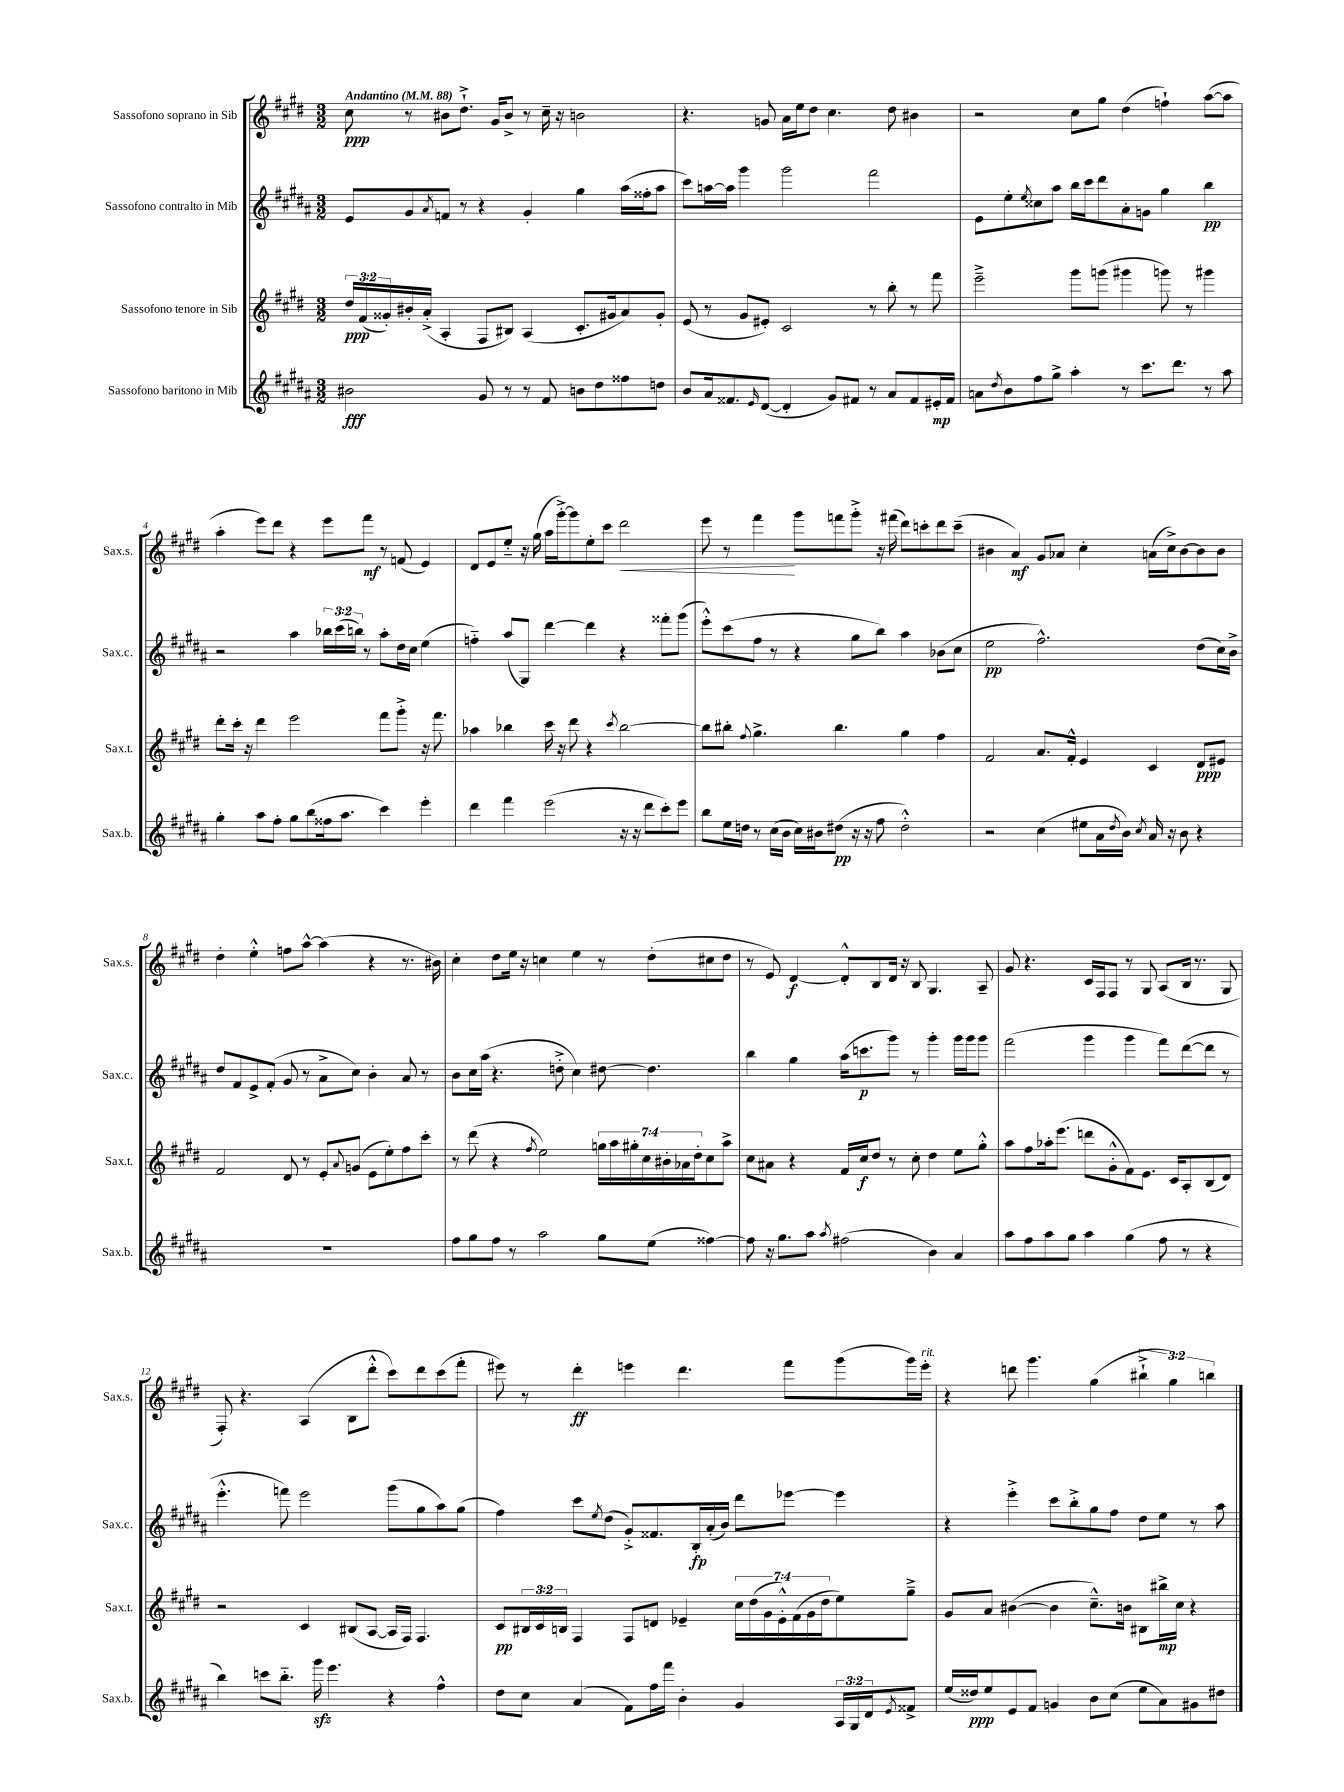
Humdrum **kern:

**kern	**kern	**kern	**kern
*staff4	*staff3	*staff2	*staff1
*clefG2	*clefG2	*clefG2	*clefG2
*k[f#c#g#d#a#]	*k[f#c#g#d#]	*k[f#c#g#d#a#]	*k[f#c#g#d#]
*M3/2	*M3/2	*M3/2	*M3/2
*MM88	*MM88	*MM88	*MM88
2b#\	24dd#/LL	8e/L	8cc#\
.	(24f#/	.	.
.	24g##'/)	.	.
.	16b#'/	8g#/	8r
.	(16a'^/JJ	.	.
.	.	8qa#/	.
.	4A'/	8f/J	8b#\L
.	.	8r	8.dd#`^\J
8g#/	8F#/L	4r	.
.	.	.	16g#/LK
8r	8B#/J)	.	8b#^/J
8r	(4A/	4g#'/	8r
8f#/	.	.	16cc#~\
.	.	.	16r
8b\L	8.c#'/L	4gg#\	2b\
8dd#\	.	.	.
.	16g#/k	.	.
8ff##\	8a/)	(16aa#\LL	.
.	.	16ff##'\J	.
8dd\J	8g#'/J	8aa#\J	.
=	=	=	=
8b/L	(8e/	8ccc#\L)	4.r
16a#/k	8r	[16aa\L	.
8.f##/	.	16aa\]JJ	.
.	8g#/L	4ggg#\	.
16qqe/	.	.	.
([8d#/J	8e#'/J)	.	8g/
4d#'/]	2c#/	2ggg#\	16a\LL
.	.	.	16ee\J
.	.	.	8dd#\J
8g#/L)	.	.	4.cc#\
8f#/J	.	.	.
8r	8r	2fff#\	.
8a#/L	8bb'\	.	8dd#\
8f#/	8r	.	4b#\
16e#'/L	8fff#\	.	.
16f#/JJ	.	.	.
=	=	=	=
8a\L	2eee~^\	8e\L	2r
8qdd#/	.	.	.
8b\	.	8ee'\	.
.	.	8qee/	.
8ff#\	.	8cc##\	.
8gg#^\J	.	8aa#\J	.
4aa#'\	8ggg#\L	16bb\LL	8cc#\L
.	.	16ccc#\J	.
.	(8ggg\J	8ddd#\	8gg#\J
8r	4ggg#\	8a#'\	(4dd#\
8.ccc#\L	.	8g\J	.
.	8ggg\)	4gg#\	4ff`\)
8.ddd#\J	.	.	.
.	8r	.	.
8r	4ggg#\	4bb\	([8aa\L
8aa#\	.	.	8aa\]J
=	=	=	=
4gg#'\	8ddd#'\L	2r	4aa'\
.	16ccc#'\Jk	.	.
.	16r	.	.
8aa#\L	4ddd#\	.	8eee\L)
8ff#'\J	.	.	8ddd#\J
8gg#\L	2eee\	4aa#\	4r
(8bb\	.	.	.
16ff##\k	.	24bb-\LL	8eee\L
.	.	(24ccc#\	.
8.aa#\J	.	.	.
.	.	24bb\JJ)	.
.	.	8r	8fff#\J
4ccc#\)	8fff#\L	8aa#'\L	8r
.	8ggg#'^\J	16dd#\L	(8f/
.	.	16cc#\JJ	.
4eee'\	16r	(4ee\	4e/)
.	8.fff#\	.	.
=	=	=	=
4ddd#\	4aa-\	4ff'~\)	8d#/L
.	.	.	8e/
4fff#\	4bb-\	(8aa#/L	8ee'~/J
.	.	8G#/J)	16r
.	.	.	(16gg#\
(2eee\	16ccc#\	[4ddd#\	16aa\LL
.	16r	.	[16ggg#'^\J)
.	8ddd#\	.	8ggg#\]
.	4r	4ddd#\]	8ee'\
.	.	.	8ccc#\J
.	8qccc#/	.	.
16r	[2bb-\	4r	2ddd#\
16r	.	.	.
8ddd#\L	.	.	.
8ccc#'\)	.	8fff##'\L	.
8eee\J	.	(8ggg#\J	.
=	=	=	=
8bb\L	8bb-\]L	8eee'^^\L)	8eee\
16ee\L	8bb#'\J	(8ccc#\	8r
16dd\JJ	.	.	.
.	8qqff#/	.	.
8r	4.gg#^\	8ff#\J	4fff#\
(16cc#\LL	.	8r	.
16b\JJ	.	.	.
16cc#\LL)	.	4r	8ggg#\L
16b#\J	.	.	.
(8dd#\J	4.bb#\	.	8fff\
16r	.	8gg#\L	8ggg#'^\J
16r	.	.	.
8ff#\	.	8bb\J)	16r
.	.	.	(16fff#\
2dd#'^^\)	4gg#\	4aa#\	8ddd#\L)
.	.	.	8ccc'\
.	4ff#\	(8b-\L	8ddd#\
.	.	8cc#\J	(8ccc~\J
=	=	=	=
2r	2f#/	2ee\	4b#\
.	.	.	4a/)
(4cc#\	8.a/L	2.ff#^^\)	8g#/L
.	.	.	8a-/J
.	16f#'^^/Jk	.	.
8ee#\L	4e/	.	4cc#'\
16a#\L	.	.	.
8qdd#/	.	.	.
16b\JJ)	.	.	.
8qcc#/	.	.	.
16a#/	4c#/	.	(16a\LL
16r	.	.	16cc#^\J)
8b\	.	.	[8b#\
4r	8d#/L	(8dd#\L	8b#\]
.	8e#/J	16cc#\L)	8b#\J
.	.	16b^\JJ	.
=	=	=	=
1.r	2f#/	8dd#/L	4dd#'\
.	.	8f#/	.
.	.	8e^/	4ee'^^\
.	.	(8f#'/J	.
.	8d#/	8g#/	8ff\L
.	8r	8r	[8aa^^\J
.	8e'/L	8a#^\L	(4aa\]
.	8qqa/	.	.
.	(8g/J	8cc#\J)	.
.	8e\L	4b'\	4r
.	8ee'\)	.	.
.	8ff#\	8a#/	8.r
.	8ccc#'\J	8r	.
.	.	.	16b#\)
=	=	=	=
8ff#\L	8r	8b\L	4cc#'\
8gg#\	(8ddd#\	16cc#\L	.
.	.	(16aa#\JJ	.
8ff#\J	4r	4.r	8dd#\L
8r	.	.	16ee\Jk
.	.	.	16r
.	8qff#/	.	.
2aa#\	2ee\)	.	4cc\
.	.	8dd'^\	.
.	.	4cc#\)	4ee\
8gg#\L	28gg\LL	[8dd#\	8r
.	28aa\	.	.
.	28gg#'\	.	.
.	28cc#\	.	.
(8ee\J	.	4.dd#\]	(8dd#'\L
.	28b#'\	.	.
.	28a-\	.	.
.	28dd#'\J	.	.
[4ff##\)	8cc#\	.	8cc#\
.	8aa^\J	.	8dd#\J
=	=	=	=
8ff##\]	8cc#\L	4bb\	8r
16r	8a#\J	.	8e/)
8.gg#\L	.	.	.
.	4r	4gg#\	[4d#/
8aa#\J	.	.	.
8qaa#/	.	.	.
(2ff#\	16f#/LL	(16aa#\LK	8d#'^^/]L
.	16cc#/J	8.ccc\	.
.	8dd#/J	.	8B/
.	8r	8ggg#\J)	16d#/Jk
.	.	.	16r
.	8cc#'\	8r	8B/
4b\)	4dd#\	4ggg#'\	4.G#/
4a#/	8ee\L	16ggg#\LL	.
.	.	16ggg#\J	.
.	8gg#'^^\J	8ggg#\J	8A~/
=	=	=	=
8aa#\L	8aa\L	(2fff#\	8g#/
8ff#\	8ff#\	.	4.r
8aa#\	16aa-'\k	.	.
.	(8.eee\J	.	.
8gg#\J	.	.	.
4aa#\	8ddd\L	4ggg#\	16c#/LL
.	.	.	16F#/J
.	8g#'^^\	.	8F#/J
(4gg#\	8f#\)	4ggg#\	8r
.	8.e\J	.	8G#/
8ff#\	.	8fff#\L)	(8A/L
.	16c#/LK	.	.
8r	8A'/	([8ddd#\	16B/Jk
.	.	.	8.r
4r	(8B/	8ddd#\]J	.
.	8d#/J)	8r	8G#/
=	=	=	=
4bb\)	2r	4.eee'^^\	8F#'/)
.	.	.	4.r
8ccc\L	.	.	.
8.bb'~\J	.	8fff\)	.
.	4c#/	2eee\	(4A/
16ggg#\	.	.	.
4.eee\	.	.	.
.	(8B#/L	.	8B\L
.	[8A/J	.	8ddd#'^^\J
4r	16A/]LL	(8ggg#\L	8ccc#\L)
.	16F#/JJ)	.	.
.	4.F#/	8gg#\	8ddd#\
4ff#^^\	.	8aa#\)	(8ccc#\
.	.	(8gg#\J	8fff#'\J
=	=	=	=
8dd#\L	8c#/L	4ff#\)	8eee#\)
8cc#\J	24B#/L	.	8r
.	24c#/	.	.
.	24B/JJ	.	.
(4a#/	4F#/	8ccc#\L	4ddd#'\
.	.	8qee/	.
.	.	(8dd#\J	.
8f#\L)	8F#/L	8g#'^/L)	4eee\
16ff#\L	8d/J	8.f##/	.
16fff#\JJ	.	.	.
4b'\	4e-~/	.	4.ddd#\
.	.	16B'/L	.
.	.	(16a#'/	.
.	.	16b/JJ)	.
4g#/	28cc#\LL	8ddd#\L	.
.	(28dd#\	.	.
.	28g#\	.	.
.	28e-'^^\)	.	.
.	.	[8eee-\J	8fff#\L
.	(28f#\	.	.
.	28g#\	.	.
.	28dd#\J	.	.
24A#/LL	8ee\)	4eee-\]	(8ggg#\
24G#/	.	.	.
24d#/J	.	.	.
8qe/	.	.	.
8f##^/J	8gg#~^\J	.	16ggg#\L)
.	.	.	16eee'\JJ
=	=	=	=
(16ee/LL	8g#/L	4r	4r
16dd##/J)	.	.	.
8ee/	8a/J	.	.
8e/	([4b#\	4eee'^\	8ddd\
8f#/J	.	.	4.ggg#\
4g/	4b#\]	8ccc#\L	.
.	.	8bb'^\	.
8b\L	8.cc#~^^\L)	8gg#\	(4gg#\
(8cc#\J	.	8ff#\J	.
.	16b\Jk	.	.
8ee\L	8B#\L	8dd#\L	6bb#`^\
8a#\)	16bb#^\L	8ee\J	.
.	.	.	6gg#\)
.	16cc#\JJ	.	.
8g#\	4r	8r	.
.	.	.	6bb\
8dd#\J	.	8aa#\	.
==	==	==	==
*-	*-	*-	*-
